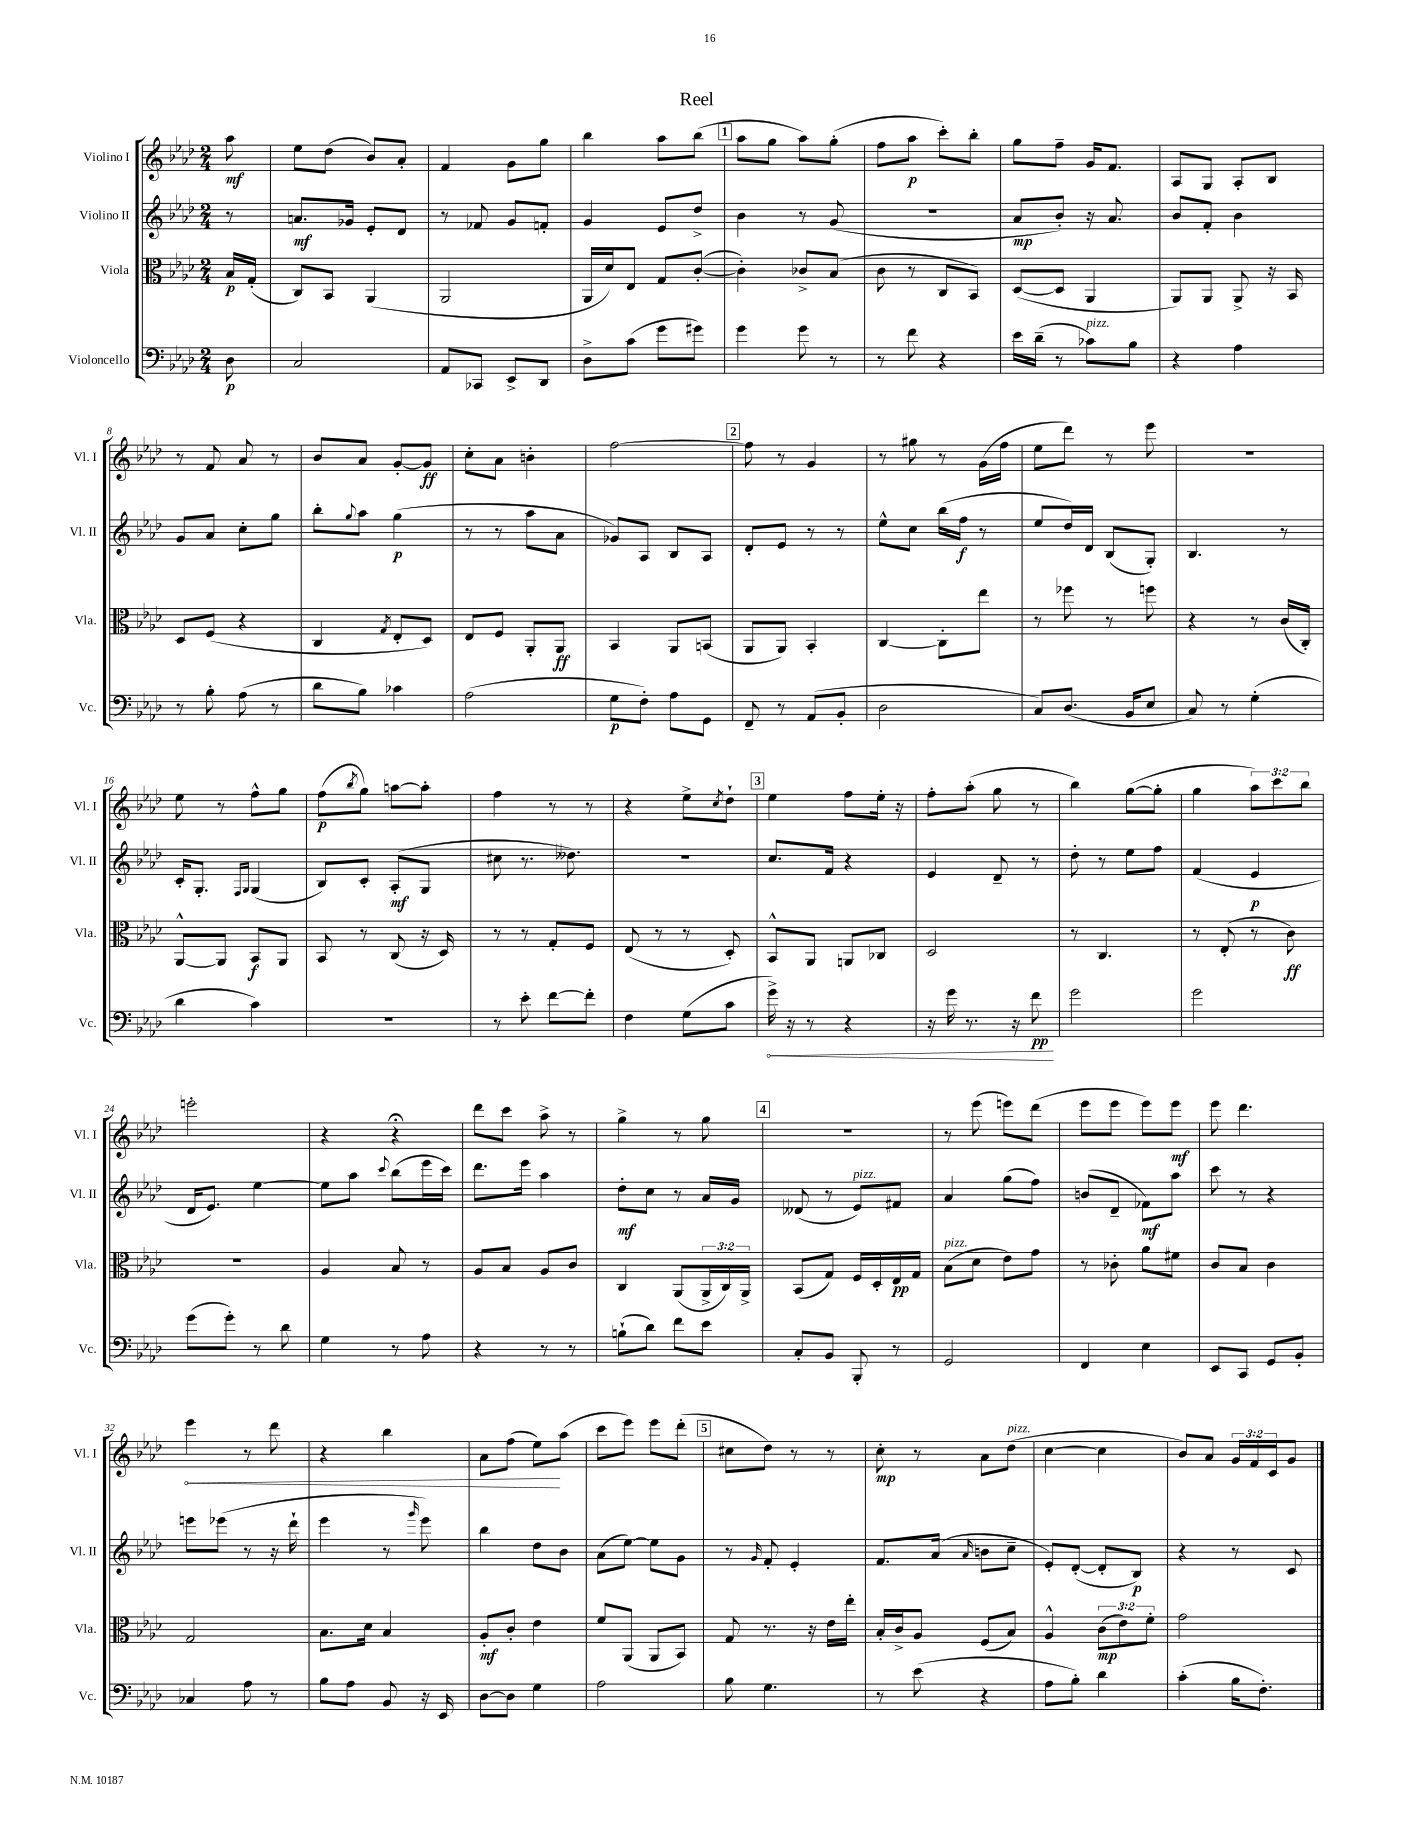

**kern	**kern	**kern	**kern
*staff4	*staff3	*staff2	*staff1
*clefF4	*clefC3	*clefG2	*clefG2
*k[b-e-a-d-]	*k[b-e-a-d-]	*k[b-e-a-d-]	*k[b-e-a-d-]
*M2/4	*M2/4	*M2/4	*M2/4
8D-	16B-	8r	8aa-
.	(16G'	.	.
=	=	=	=
2C	8C)	8.a	8ee-
.	8BB-	.	(8dd-
.	.	16g-	.
.	(4AA-	8e-'	8b-)
.	.	8d-	8a-'
=	=	=	=
8AA-	2AA-	8r	4f
8CC-	.	8f-	.
8EE-^	.	8g	8g
8DD-	.	8f'	8gg
=	=	=	=
8D-^	16AA-	4g	4bb-
.	16d-)	.	.
(8c	8E-	.	.
8g	8G	8e-	8aa-
8g#)	([8c'	8dd-^	(8bb-
=	=	=	=
4g	4c'])	4b-	8aa-
.	.	.	8gg
8g	8c-^	8r	8aa-)
8r	(8B-	(8g	(8gg'
=	=	=	=
8r	8c	2r	8ff
8f	8r	.	8aa-
4r	8C	.	8ccc')
.	8BB-)	.	8bb-'
=	=	=	=
16e-	([8D-	8a-	8gg
(16d-~	.	.	.
8r	8D-]	8b-')	8ff~
8c-)	4AA-	16r	16g
.	.	8.a-	8.f
8B-	.	.	.
=	=	=	=
4r	8AA-)	8b-	8A-
.	8AA-	8f'	8G
4A-	8AA-^	4b-	8A-'
.	16r	.	8B-
.	16BB-	.	.
=	=	=	=
8r	8D-	8g	8r
8B-'	(8F	8a-	8f
(8A-	4r	8cc'	8a-
8r	.	8gg	8r
=	=	=	=
8d-	4C	8bb-'	8b-
.	.	8qqgg	.
8B-)	.	8aa-	8a-
.	8qG	.	.
4c-	8E-'	(4gg	[8g'
.	8D-)	.	8g]
=	=	=	=
(2A-	8E-	8r	8cc'
.	8F	8r	8a-
.	8AA-'	8aa-	4b'
.	8AA-	8a-	.
=	=	=	=
8G	4BB-	8g-)	[2ff
8F')	.	8A-	.
8A-	8AA-	8B-	.
8GG	(8BB	8A-	.
=	=	=	=
8FF~	8AA-	8d-'	8ff]
8r	8AA-)	8e-	8r
(8AA-	4BB-'	8r	4g
8BB-'	.	8r	.
=	=	=	=
2D-	[4C	8ee-^^	8r
.	.	8cc	8gg#
.	8C']	(16bb-	8r
.	.	16ff	.
.	8ee-	8r	(16g
.	.	.	16ff
=	=	=	=
8C)	8r	8ee-	8ee-
(8.D-	8ff-	16dd-)	8ddd-)
.	.	16d-	.
.	8r	(8B-	8r
16BB-	.	.	.
8E-	8ff	8G')	8eee-
=	=	=	=
8C)	4r	4.B-	2r
8r	.	.	.
(4G'	8r	.	.
.	(16c	8r	.
.	16C')	.	.
=	=	=	=
4d-	[8AA-^^	16c'	8ee-
.	.	8.G'	.
.	8AA-]	.	8r
.	.	16qqF	.
.	.	16qqG	.
4c)	8BB-	(4G	8ff^^
.	8AA-	.	8gg
=	=	=	=
2r	8BB-	8B-)	(8ff
.	.	.	8qbb-
.	8r	8c'	8gg)
.	(8C	(8A-'	[8aa
.	16r	8G	8aa']
.	16D-)	.	.
=	=	=	=
8r	8r	8cc#	4ff
8e-'	8r	8.r	.
[8f	8G'	.	8r
.	.	8.dd--)	.
8f']	8F	.	8r
=	=	=	=
4F	(8E-	2r	4r
.	8r	.	.
(8G	8r	.	8ee-^
.	.	.	8qcc
8c	8D-')	.	8dd-`
=	=	=	=
16g^)	8BB-^^	8.cc	4ee-
16r	.	.	.
8r	8AA-	.	.
.	.	16f	.
4r	8AA	4r	8ff
.	8C-	.	16ee-'
.	.	.	16r
=	=	=	=
16r	2D-	4e-	8ff'
16g	.	.	.
8.r	.	.	(8aa-'
.	.	8d-~	8gg
16r	.	.	.
8f	.	8r	8r
=	=	=	=
2g	8r	8dd-'	4bb-)
.	4.C	8r	.
.	.	8ee-	([8gg
.	.	8ff	8gg']
=	=	=	=
2g	8r	(4f	4gg
.	(8E-'	.	.
.	8r	4e-	12aa-)
.	.	.	12ccc
.	8c)	.	.
.	.	.	12bb-
=	=	=	=
(8g	2r	16d-	2eee'
.	.	8.e-)	.
8g')	.	.	.
8r	.	[4ee-	.
8d-	.	.	.
=	=	=	=
4G	4A-	8ee-]	4r
.	.	8aa-	.
.	.	8qqccc	.
8r	8B-	(8bb-	4r;
8A-	8r	16eee-	.
.	.	16ccc)	.
=	=	=	=
4r	8A-	8.ddd-	8ddd-
.	8B-	.	8ccc
.	.	16eee-	.
8r	8A-	4aa-	8aa-^
8r	8c	.	8r
=	=	=	=
(8B`	4C	8dd-'	4gg^
8d-)	.	8cc	.
8f	(8AA-	8r	8r
8e-	24AA-^	16a-	8gg
.	24C)	.	.
.	.	16g	.
.	24AA-^	.	.
=	=	=	=
8C'	(8BB-	(8d--	2r
8BB-	8G)	8r	.
8BBB-'	16F	8e-)	.
.	16D-'	.	.
8r	16E-	8f#	.
.	16G	.	.
=	=	=	=
2GG	(8B-	4a-	8r
.	8d-	.	(8eee-
.	8e-)	(8gg	8eee)
.	8g	8ff)	(8ddd-
=	=	=	=
4FF	8r	(8b	8eee-
.	8c-'	8d-~	8eee-
4E-	8a-	8f-)	8eee-)
.	8f#	8aa-	8eee-
=	=	=	=
8EE-	8c	8ccc	8eee-
8CC	8B-	8r	4.ddd-
8GG	4c	4r	.
8BB-'	.	.	.
=	=	=	=
4C-	2G	8eee	4eee-
.	.	(8eee-	.
8A-	.	8r	8r
8r	.	16r	8ddd-
.	.	16ddd-`	.
=	=	=	=
8B-	8.B-	4eee-	4r
8A-	.	.	.
.	16d-	.	.
8BB-	4B-	8r	4bb-
.	.	16qqggg	.
16r	.	8eee-)	.
16EE-	.	.	.
=	=	=	=
[8D-	8A-'	4bb-	8a-
8D-]	8c'	.	(8ff
4G	4e-	8dd-	8ee-)
.	.	8b-	(8aa-
=	=	=	=
2A-	8f	(8a-	8ccc
.	(8AA-	[8ee-)	8eee-)
.	8AA-	8ee-]	8eee-
.	8BB-)	8g	(8ddd-'
=	=	=	=
8B-	8G	8r	8cc#
.	.	16qqg	.
4.G	8.r	8f'	8dd-)
.	.	4e-'	8r
.	16r	.	.
.	16e-	.	8r
.	16ee-'	.	.
=	=	=	=
8r	16B-'	8.f	8cc'
.	16c^	.	.
(8e-	8A-	.	8r
.	.	(16a-	.
.	.	16qqa-	.
4r	(8F	8b	8a-
.	8B-)	8cc~	(8dd-
=	=	=	=
8A-	4A-^^	8e-')	[4cc
8B-')	.	([8d-'	.
4d-	(12c	8d-']	4cc]
.	12e-)	.	.
.	.	8B-)	.
.	12f'	.	.
=	=	=	=
(4c'	2g	4r	8b-)
.	.	.	8a-
16B-	.	8r	24g
.	.	.	24f
8.F')	.	.	.
.	.	.	24c
.	.	8c	8g
==	==	==	==
*-	*-	*-	*-
